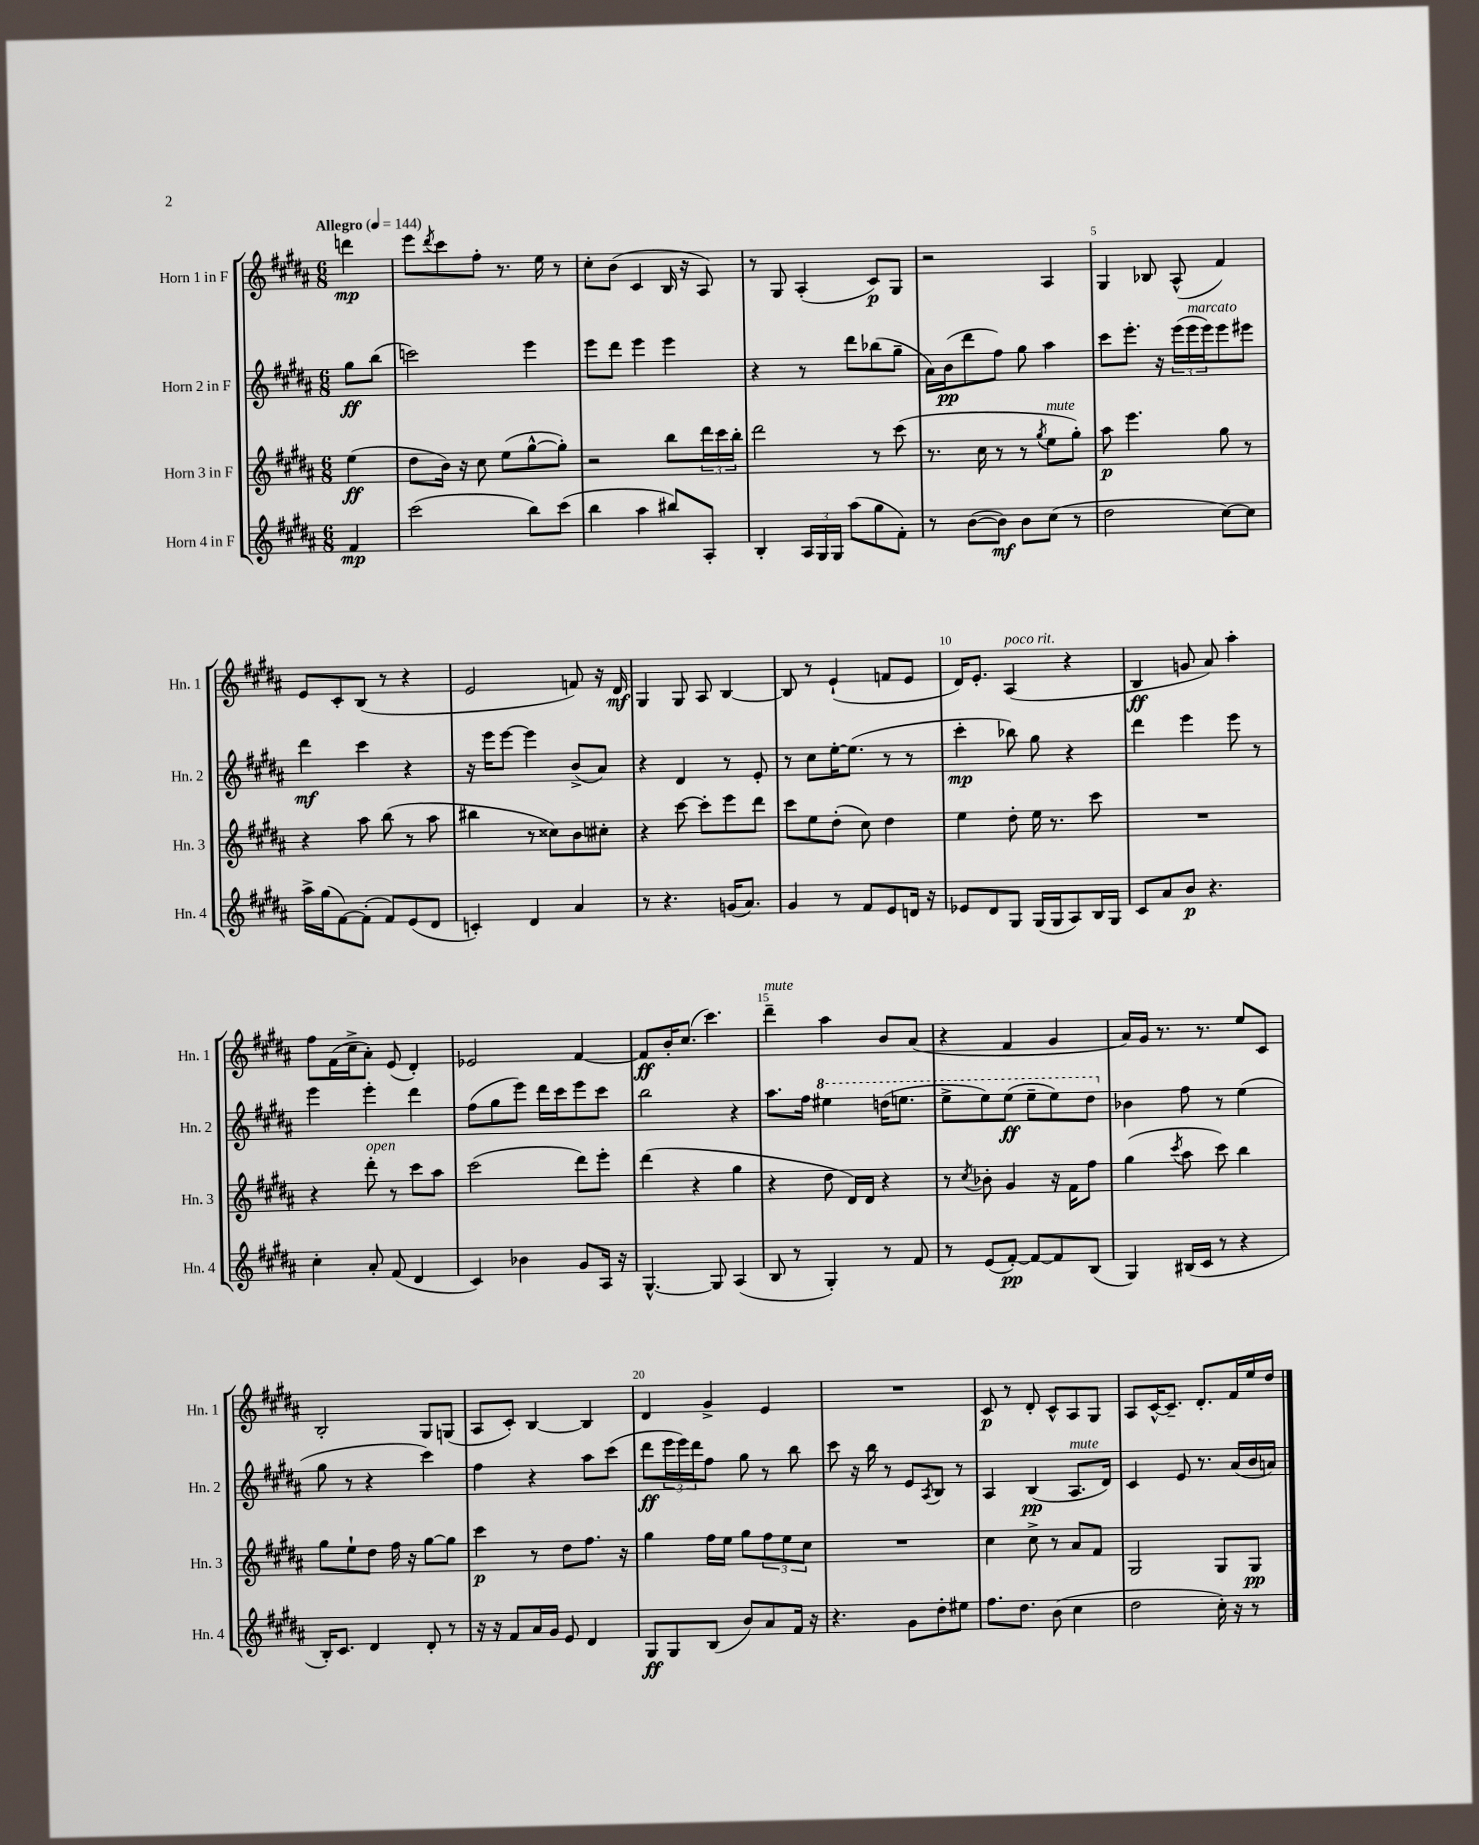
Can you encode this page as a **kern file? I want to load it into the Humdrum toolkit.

**kern	**dynam	**kern	**dynam	**kern	**dynam	**kern	**dynam
*part4	*part4	*part3	*part3	*part2	*part2	*part1	*part1
*staff4	*staff4	*staff3	*staff3	*staff2	*staff2	*staff1	*staff1
*I"Horn 4 in F	*	*I"Horn 3 in F	*	*I"Horn 2 in F	*	*I"Horn 1 in F	*
*I'Hn. 4	*	*I'Hn. 3	*	*I'Hn. 2	*	*I'Hn. 1	*
*clefG2	*	*clefG2	*	*clefG2	*	*clefG2	*
*k[f#c#g#d#a#]	*	*k[f#c#g#d#a#]	*	*k[f#c#g#d#a#]	*	*k[f#c#g#d#a#]	*
*M6/8	*	*M6/8	*	*M6/8	*	*M6/8	*
*MM144	*	*MM144	*	*MM144	*	*MM144	*
=	=	=	=	=	=	=	=
!	!	!	!	!	!	!LO:TX:a:B:t=Allegro	!
4f#/	mp	(4ee\	ff	8gg#\L	ff	4dddn\	mp
.	.	.	.	(8bb\J	.	.	.
=1	=1	=1	=1	=1	=1	=1	=1
(2ccc#\	.	8dd#\L	.	2cccn\)	.	8eee\L	.
.	.	.	.	.	.	8qddd#/	.
.	.	16b\Jk)	.	.	.	8ccc#\	.
.	.	16r	.	.	.	.	.
.	.	8cc#\	.	.	.	8ff#'\J	.
.	.	(8ee\L	.	.	.	8.r	.
8bb\L)	.	[8gg#^^\	.	4eee\	.	.	.
.	.	.	.	.	.	16ee\	.
(8ccc#\J	.	8gg#'\J])	.	.	.	8r	.
=2	=2	=2	=2	=2	=2	=2	=2
4bb\	.	2r	.	8eee\L	.	8cc#'\L	.
.	.	.	.	8ddd#\J	.	(8b\J	.
4aa#\	.	.	.	4eee\	.	4c#/	.
8bb#X/L)	.	8bb\L	.	4eee\	.	16B/	.
.	.	.	.	.	.	16r	.
8A#'/J	.	24ddd#\L	.	.	.	8A#/)	.
.	.	24ccc#\	.	.	.	.	.
.	.	24bb'\JJ	.	.	.	.	.
=3	=3	=3	=3	=3	=3	=3	=3
4B'/	.	2ddd#\	.	4r	.	8r	.
.	.	.	.	.	.	8G#/	.
24A#/LL	.	.	.	8r	.	(4A#'/	.
24G#/	.	.	.	.	.	.	.
24G#/JJ	.	.	.	.	.	.	.
(8aa#\L	.	.	.	8ddd#\L	.	.	.
8gg#\	.	8r	.	(8bb-X\	.	8c#/L)	p
8f#'\J)	.	(8ccc#\	.	8gg#~\J	.	8G#/J	.
=4	=4	=4	=4	=4	=4	=4	=4
8r	.	8.r	.	16a#\LL)	.	2r	.
.	.	.	.	(16b\J	pp	.	.
([8b\L	.	.	.	8ddd#\	.	.	.
.	.	16cc#\	.	.	.	.	.
8b\J])	mf	8r	.	8ff#\J)	.	.	.
8b\L	.	8r	.	8gg#\	.	.	.
.	.	8qgg#/	.	.	.	.	.
!	!	!LO:TX:a:i:t=mute	!	!	!	!	!
(8cc#\J	.	8ee\L	.	4aa#\	.	4A#/	.
8r	.	8gg#'\J)	.	.	.	.	.
=5	=5	=5	=5	=5	=5	=5	=5
2dd#\	.	8aa#\	p	8ccc#\L	.	4G#/	.
.	.	4.eee\	.	8.eee'\J	.	.	.
.	.	.	.	.	.	8B-X/	.
.	.	.	.	16r	.	.	.
.	.	.	.	(24eee\LL	.	(8A#^^/	.
!	!	!	!	!LO:TX:a:i:t=marcato	!	!	!
.	.	.	.	24eee\	.	.	.
.	.	.	.	24eee\J)	.	.	.
[8cc#\L)	.	8gg#\	.	8eee\	.	4f#/)	.
8cc#\J]	.	8r	.	8eee#X\J	.	.	.
!!LO:LB:g=z
=6	=6	=6	=6	=6	=6	=6	=6
16aa#^\LL	.	4r	.	4ddd#\	mf	8e/L	.
(16gg#\J	.	.	.	.	.	.	.
[8f#\)	.	.	.	.	.	8c#'/	.
(8f#'\J]	.	8aa#\	.	4ccc#\	.	(8B/J	.
8f#/L)	.	(8bb\	.	.	.	8r	.
(8e/	.	8r	.	4r	.	4r	.
8d#/J	.	8aa#\	.	.	.	.	.
=7	=7	=7	=7	=7	=7	=7	=7
4cn'/)	.	4bb#X\	.	16r	.	2e/	.
.	.	.	.	16eee\KL	.	.	.
.	.	.	.	[8eee\J	.	.	.
4d#/	.	8r	.	4eee\]	.	.	.
.	.	8cc##X\L)	.	.	.	.	.
4a#/	.	8b\	.	(8b^/L	.	8fn/)	.
.	.	8cc#X'\J	.	8a#/J)	.	16r	.
.	.	.	.	.	.	16d#/	mf
=8	=8	=8	=8	=8	=8	=8	=8
8r	.	4r	.	4r	.	4G#/	.
4.r	.	.	.	.	.	.	.
.	.	[8ccc#\	.	4d#/	.	8G#/	.
.	.	8ccc#'\L]	.	.	.	8A#/	.
(16gn/KL	.	8eee\	.	8r	.	[4B/	.
8.a#/J)	.	.	.	.	.	.	.
.	.	8ddd#\J	.	8e'/	.	.	.
=9	=9	=9	=9	=9	=9	=9	=9
4g#/	.	8ccc#\L	.	8r	.	8B/]	.
.	.	8ee\	.	8cc#\L	.	8r	.
8r	.	(8dd#'\J	.	[16ee'\K	.	(4e`/	.
.	.	.	.	(8.ee\J]	.	.	.
8f#/L	.	8cc#\)	.	.	.	.	.
8e/	.	4dd#\	.	8r	.	8fn/L	.
16dn/Jk	.	.	.	8r	.	8e/J	.
16r	.	.	.	.	.	.	.
=10	=10	=10	=10	=10	=10	=10	=10
8e-X/L	.	4ee\	.	4ccc#'\	mp	16d#/KL)	.
.	.	.	.	.	.	8.e'/J	.
8d#/	.	.	.	.	.	.	.
!	!	!	!	!	!	!LO:TX:a:i:t=poco rit.	!
8G#/J	.	8dd#'\	.	8bb-X\)	.	(4A#/	.
(16G#/LL	.	16ee\	.	8gg#\	.	.	.
16G#/J	.	8.r	.	.	.	.	.
8A#/)	.	.	.	4r	.	4r	.
16B/L	.	8ccc#\	.	.	.	.	.
16G#/JJ	.	.	.	.	.	.	.
=11	=11	=11	=11	=11	=11	=11	=11
8c#/L	.	2.r	.	4ddd#\	.	4B/	ff
8a#/	.	.	.	.	.	.	.
8b/J	p	.	.	4eee\	.	8gn/	.
4.r	.	.	.	.	.	8a#/)	.
.	.	.	.	8eee\	.	4aa#'\	.
.	.	.	.	8r	.	.	.
!!LO:LB:g=z
=12	=12	=12	=12	=12	=12	=12	=12
4cc#'\	.	4r	.	4eee\	.	8ff#\L	.
.	.	.	.	.	.	(16f#\L	.
.	.	.	.	.	.	16cc#^\J	.
!	!	!LO:TX:a:i:t=open	!	!	!	!	!
8a#'/	.	8ddd#'\	.	4eee'\	.	8a#'\J)	.
(8f#/	.	8r	.	.	.	(8e/	.
4d#/	.	8ccc#\L	.	4ddd#\	.	4d#'/)	.
.	.	8aa#\J	.	.	.	.	.
=13	=13	=13	=13	=13	=13	=13	=13
4c#/)	.	(2ccc#\	.	(8ff#\L	.	2e-X/	.
.	.	.	.	8gg#\	.	.	.
4b-X\	.	.	.	8eee\J)	.	.	.
.	.	.	.	16ddd#\LL	.	.	.
.	.	.	.	16ccc#\J	.	.	.
8g#/L	.	8ddd#\L)	.	8eee\	.	[4f#/	.
16A#/Jk	.	8eee'\J	.	8ccc#\J	.	.	.
16r	.	.	.	.	.	.	.
=14	=14	=14	=14	=14	=14	=14	=14
[4.G#^^/	.	(4ddd#\	.	2bb\	.	8f#/L]	ff
.	.	.	.	.	.	16b'/K	.
.	.	.	.	.	.	(8.cc#/J	.
.	.	4r	.	.	.	.	.
8G#/]	.	.	.	.	.	4.ccc#\)	.
(4A#/	.	4gg#\	.	4r	.	.	.
=15	=15	=15	=15	=15	=15	=15	=15
!	!	!	!	!	!	!LO:TX:a:i:t=mute	!
8B/	.	4r	.	8.aa#\L	.	4ddd#~\	.
8r	.	.	.	.	.	.	.
.	.	.	.	16ff#\Jk	.	.	.
*	*	*	*	*8va	*	*	*
4G#'/)	.	8dd#\	.	4eee#X\	.	4aa#\	.
.	.	16d#/LL)	.	.	.	.	.
.	.	16d#/JJ	.	.	.	.	.
8r	.	4r	.	(16dddn\KL	.	8b/L	.
.	.	.	.	8.eeen\J	.	.	.
8f#/	.	.	.	.	.	(8a#/J	.
=16	=16	=16	=16	=16	=16	=16	=16
8r	.	8r	.	8eee^\L	.	4r	.
.	.	8qcc#/	.	.	.	.	.
(8e/L	.	8b-X'\	.	8eee\)	.	.	.
[8f#'/J)	pp	4g#/	.	(8eee\J	ff	4f#/	.
8f#/L_	.	.	.	8eee~\L	.	.	.
8f#/]	.	16r	.	8eee\)	.	4g#/	.
.	.	16f#\KL	.	.	.	.	.
(8B/J	.	8ff#\J	.	8ddd#\J	.	.	.
=17	=17	=17	=17	=17	=17	=17	=17
*	*	*	*	*X8va	*	*	*
4G#/)	.	(4gg#\	.	4b-X\	.	16a#/LL)	.
.	.	.	.	.	.	16g#/JJ	.
.	.	.	.	.	.	8.r	.
.	.	8qccc#/	.	.	.	.	.
(16B#X/LL	.	8aa#\	.	8ff#\	.	.	.
16c#/JJ	.	.	.	.	.	8.r	.
8r	.	8ccc#\)	.	8r	.	.	.
4r	.	4bb\	.	(4ee\	.	8ee/L	.
.	.	.	.	.	.	8c#/J	.
!!LO:LB:g=z
=18	=18	=18	=18	=18	=18	=18	=18
16B'/KL)	.	8gg#\L	.	8gg#\	.	2B'/	.
8.c#/J	.	.	.	.	.	.	.
.	.	8ee`\	.	8r	.	.	.
4d#/	.	8dd#\J	.	4r	.	.	.
.	.	16ff#\	.	.	.	.	.
.	.	16r	.	.	.	.	.
8d#'/	.	[8gg#\L	.	4ccc#\)	.	8G#/L	.
8r	.	8gg#\J]	.	.	.	(8Gn/J	.
=19	=19	=19	=19	=19	=19	=19	=19
16r	.	4ccc#\	p	4ff#\	.	8A#/L	.
16r	.	.	.	.	.	.	.
8f#/L	.	.	.	.	.	8c#'/J)	.
16a#/L	.	8r	.	4r	.	[4B/	.
16g#/JJ	.	.	.	.	.	.	.
8e/	.	8dd#\L	.	.	.	.	.
4d#/	.	8.ff#\J	.	8aa#\L	.	4B/]	.
.	.	.	.	(8ccc#\J	.	.	.
.	.	16r	.	.	.	.	.
=20	=20	=20	=20	=20	=20	=20	=20
8G#/L	ff	4gg#\	.	8ddd#\L	ff	4d#/	.
8G#/	.	.	.	24eee\L	.	.	.
.	.	.	.	24eee\)	.	.	.
.	.	.	.	24ddd#\J	.	.	.
(8B/J	.	16ff#\LL	.	8ff#\J	.	4g#^/	.
.	.	16ee\JJ	.	.	.	.	.
8b/L)	.	8gg#\L	.	8gg#\	.	.	.
8a#/	.	12ff#\	.	8r	.	4e/	.
.	.	12ee\	.	.	.	.	.
16f#/Jk	.	.	.	8bb\	.	.	.
.	.	12cc#\J	.	.	.	.	.
16r	.	.	.	.	.	.	.
=21	=21	=21	=21	=21	=21	=21	=21
4.r	.	2.r	.	8ccc#\	.	2.r	.
.	.	.	.	16r	.	.	.
.	.	.	.	16bb\	.	.	.
.	.	.	.	8r	.	.	.
8g#\L	.	.	.	8e/L	.	.	.
.	.	.	.	8qA#/	.	.	.
8dd#'\	.	.	.	8B/J	.	.	.
8ee#X\J	.	.	.	8r	.	.	.
=22	=22	=22	=22	=22	=22	=22	=22
8.ff#\L	.	4cc#\	.	4A#/	.	8c#/	p
.	.	.	.	.	.	8r	.
8.dd#\J	.	.	.	.	.	.	.
.	.	8cc#^\	.	(4B/	pp	8d#'/	.
(8b\	.	8r	.	.	.	8c#^^/L	.
!	!	!	!	!LO:TX:a:i:t=mute	!	!	!
4cc#\	.	8a#/L	.	8.A#/L	.	8A#/	.
.	.	8f#/J	.	.	.	8G#/J	.
.	.	.	.	16d#/Jk)	.	.	.
=23	=23	=23	=23	=23	=23	=23	=23
2dd#\	.	2G#/	.	4c#/	.	8A#/L	.
.	.	.	.	.	.	[16c#^^/K	.
.	.	.	.	.	.	8.c#~/J]	.
.	.	.	.	8e/	.	.	.
.	.	.	.	8.r	.	8.d#'/L	.
16cc#'\)	.	8G#/L	.	.	.	.	.
16r	.	.	.	(16a#/LL	.	16f#/L	.
8r	.	8G#/J	pp	16b/	.	16ee/	.
.	.	.	.	16an/JJ)	.	16dd#/JJ	.
==	==	==	==	==	==	==	==
*-	*-	*-	*-	*-	*-	*-	*-
